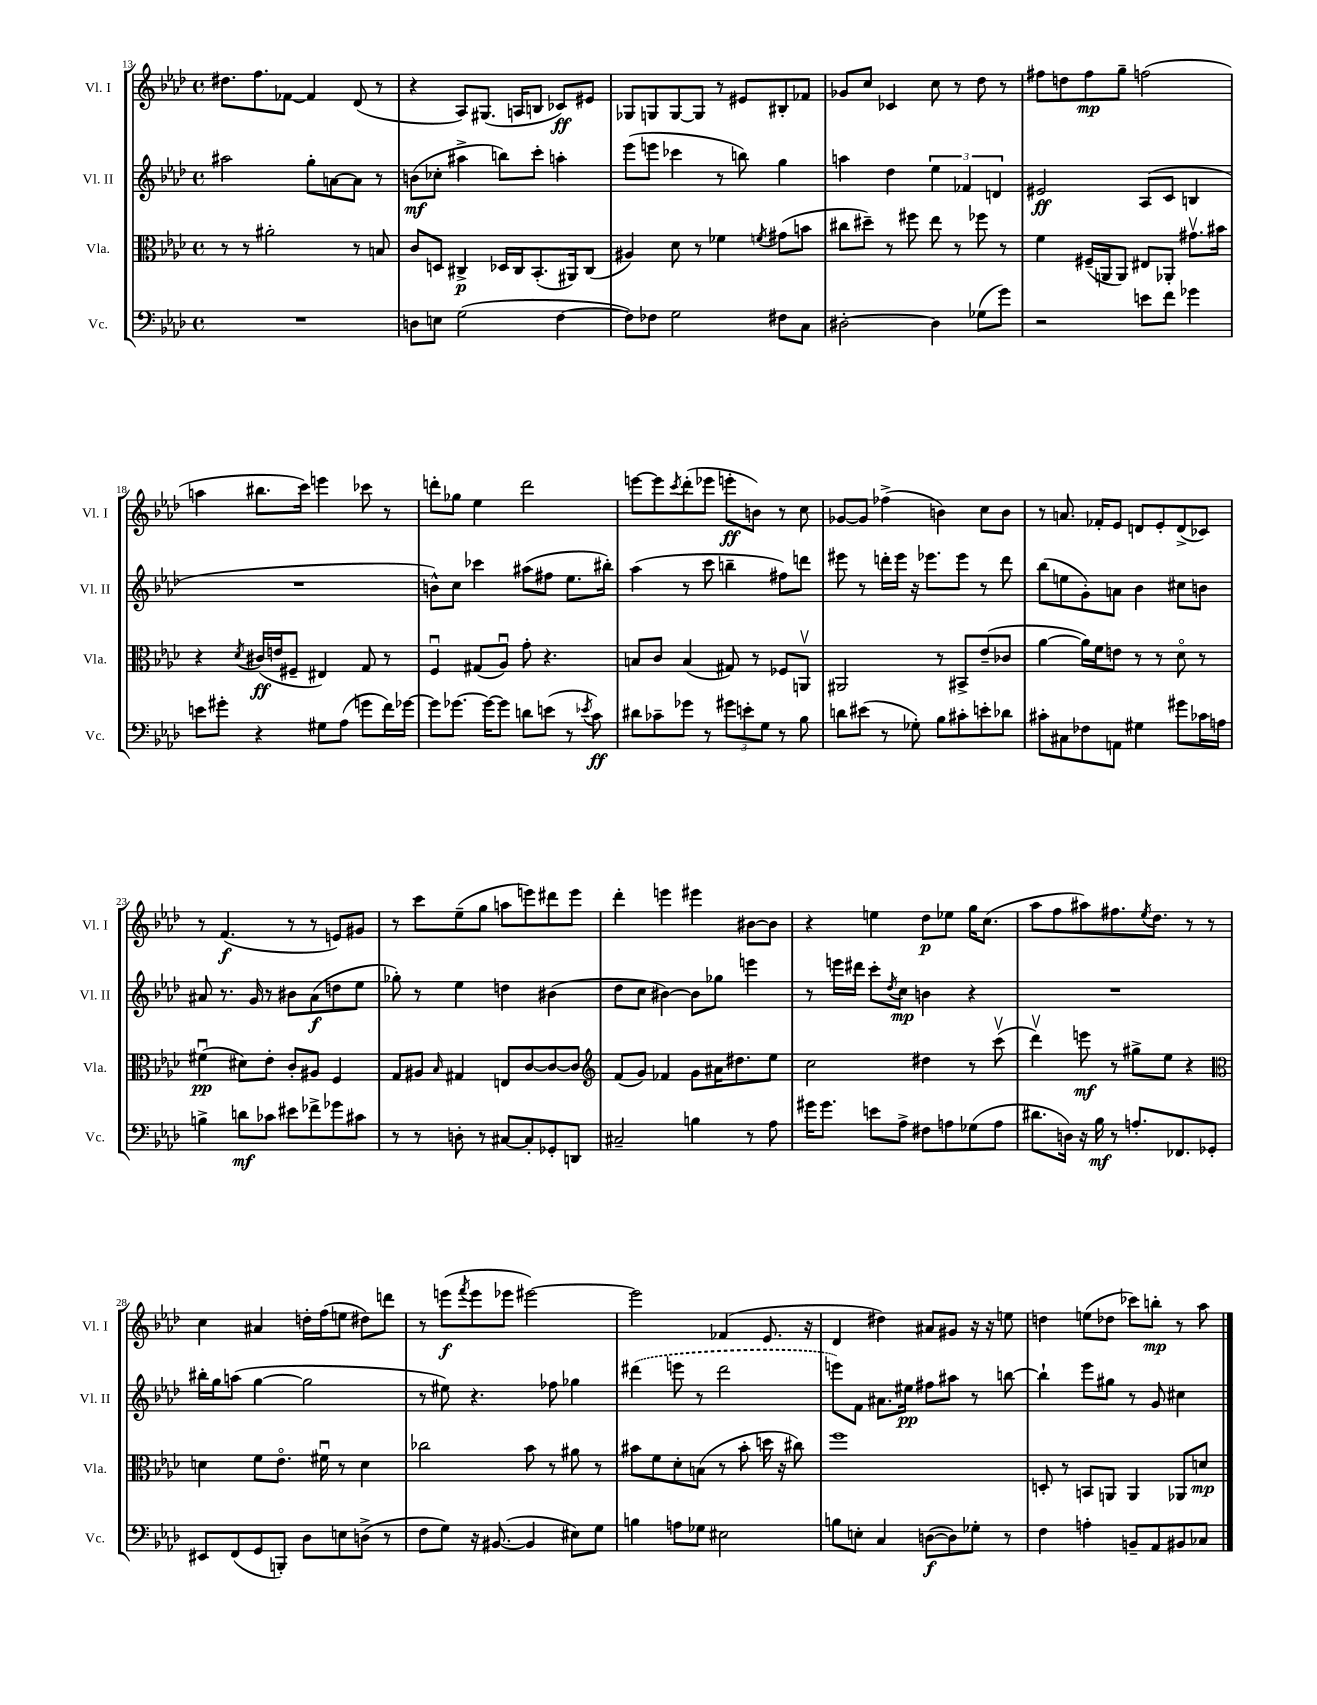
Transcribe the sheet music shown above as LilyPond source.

<<
\new StaffGroup <<
\new Staff = "s0" \with { instrumentName = "Vl. I" shortInstrumentName = "Vl. I" } {
    \clef treble \key aes \major \defaultTimeSignature \time 4/4
    dis''8. f''8. fes'8~ fes'4 des'8( r8 |
    r4 aes8) gis8.( a16 b8 ces'8\ff) eis'8 |
    ges8 g8 g8~ g8 r8 eis'8 bis8-. fes'8 |
    ges'8 c''8 ces'4 c''8 r8 des''8 r8 |
    fis''8 d''8 fis''8\mp g''8-- f''2( |
    a''4 bis''8. c'''16) e'''4 ces'''8 r8 |
    d'''8-. ges''8 ees''4 d'''2 |
    e'''8~ e'''8 \acciaccatura { c'''8 } des'''8-.( ees'''8 e'''8-.\ff b'8) r8 c''8 |
    ges'8~ ges'8 fes''4->( b'4) c''8 b'8 |
    r8 a'8. fes'16-. ees'8 d'8 ees'8-. d'8->( ces'8) |
    r8 f'4.\f( r8 r8 e'8) gis'8 |
    r8 c'''8 ees''8--( g''8 a''8 e'''8) dis'''8 e'''8 |
    des'''4-. e'''4 eis'''4 bis'8~ bis'8 |
    r4 e''4 des''8\p ees''8 g''16 c''8.( |
    aes''8 f''8 ais''8) fis''8. \acciaccatura { ees''8 } des''8. r8 r8 |
    c''4 ais'4 d''16-. f''16( e''8 dis''8) d'''8 |
    r8 e'''8\f( \acciaccatura { f'''8 } e'''8 ees'''8 eis'''2~) |
    eis'''2 fes'4( ees'8. r16 |
    des'4 dis''4) ais'8 gis'8 r16 r16 e''8 |
    d''4 e''8( des''8 ces'''8) b''8-.\mp r8 aes''8 \bar "|." |
}
\new Staff = "s1" \with { instrumentName = "Vl. II" shortInstrumentName = "Vl. II" } {
    \clef treble \key aes \major \defaultTimeSignature \time 4/4
    ais''2 g''8-. a'8~ a'8 r8 |
    b'8\mf( ces''8-. ais''4-> b''8) c'''8-. a''4-. |
    ees'''8( e'''8 ces'''4 r8 b''8) g''4 |
    a''4 des''4 \tuplet 3/2 { ees''4 fes'4 d'4 } |
    eis'2\ff aes8( c'8 b4 |
    R1 |
    b'8-^) c''8 ces'''4 ais''8( fis''8 ees''8. bis''16-.) |
    aes''4( r8 c'''8 b''4-- fis''8) d'''8 |
    eis'''8 r8 d'''16-. eis'''16 r16 ees'''8. ees'''8 r8 d'''8 |
    bes''8( e''8 g'8-.) a'8 bes'4 cis''8 b'8 |
    ais'8 r8. g'16 r8 bis'8 ais'8\f( d''8 ees''8 |
    ges''8-.) r8 ees''4 d''4 bis'4( |
    des''8 c''8 bis'4~) bis'8 ges''8 e'''4 |
    r8 e'''16 dis'''16 c'''8-. \acciaccatura { des''8 } c''8\mp b'4 r4 |
    R1 |
    bis''16-. g''16 a''8( g''4~ g''2 |
    r8 eis''8) r4. fes''8 ges''4 |
    \once \slurDashed dis'''4( e'''8 r8 dis'''2 |
    e'''8) f'8 ais'8. eis''16\pp fis''8 ais''8 r8 b''8~ |
    b''4-! ees'''8 gis''8 r8 g'8 cis''4 \bar "|." |
}
\new Staff = "s2" \with { instrumentName = "Vla." shortInstrumentName = "Vla." } {
    \clef alto \key aes \major \defaultTimeSignature \time 4/4
    r8 r8 ais'2-. r8 b8 |
    c'8 d8 cis4->\p des16 cis16 bes,8.-.( ais,16) cis8( |
    ais4) des'8 r8 fes'4 \acciaccatura { f'8 } gis'8( b'8 |
    cis''8 dis''8--) r8 fis''8 ees''8 r8 fes''8 r8 |
    f'4 fis16--( a,16 a,8) eis8 aes,8-. gis'8.\upbow bis'16 |
    r4 \acciaccatura { des'8 } cis'16\ff( e'16 fis8-- eis4) g8 r8 |
    f4\downbow gis8( aes8\downbow) g'8-. r4. |
    b8 c'8 b4( gis8) r8 fes8 a,8\upbow |
    ais,2 r8 bis,8-> ees'8--( ces'8 |
    aes'4~ aes'16) f'16 e'8 r8 r8 des'8\flageolet r8 |
    fis'4\downbow\pp( dis'8) ees'8-. c'8-. ais8 f4 |
    g8 ais8 \grace { bes16 } gis4 e8 c'8~ c'8~ c'8 |
    \clef treble f'8( g'8) fes'4 g'8 ais'16 dis''8. ees''8 |
    c''2 dis''4 r8 c'''8\upbow( |
    des'''4\upbow) e'''8\mf r8 gis''8-> ees''8 r4 |
    \clef alto d'4 f'8 ees'8.\flageolet fis'16\downbow r8 d'4 |
    ces''2 bes'8 r8 ais'8 r8 |
    bis'8 f'8 des'8-. b8( r8 bis'8-. d''16 r16 cis''8) |
    f''1 |
    d8-. r8 b,8 a,8 a,4 aes,8 d'8\mp \bar "|." |
}
\new Staff = "s3" \with { instrumentName = "Vc." shortInstrumentName = "Vc." } {
    \clef bass \key aes \major \defaultTimeSignature \time 4/4
    R1 |
    d8 e8 g2( f4~ |
    f8) fes8 g2 fis8 c8 |
    dis2~-. dis4 ges8( g'8) |
    r2 e'8 f'8 ges'4 |
    e'8 gis'8-. r4 gis8 aes8( g'8 f'16) ges'16~ |
    ges'8 ges'8.~ ges'16~ ges'8 d'8 e'8( r8 \acciaccatura { ees'8 } c'8\ff) |
    dis'8 ces'8-- ges'8 r8 \tuplet 3/2 { gis'8 e'8-. g8 } r8 bes8 |
    d'8 eis'8( r8 ges8-.) bes8 cis'8-. e'8-. des'8 |
    cis'8-. cis8 fes8 a,8 gis4 gis'8 ces'16 a16 |
    b4-> d'8\mf ces'8 eis'8 fes'8-> ges'8 cis'8 |
    r8 r8 d8-. r8 cis8~ cis8-. ges,8-. d,8 |
    cis2-- b4 r8 aes8 |
    gis'16 gis'8. e'8 aes8-> fis8 a8 ges8( a8 |
    dis'8. d16) r16 bes16\mf r8 a8.-. fes,8. ges,8-. |
    eis,8 f,8( g,8 b,,8-.) des8 e8 d8->( r8 |
    f8 g8) r16 bis,8.~( bis,4 eis8) g8 |
    b4 a8 ges8 eis2 |
    b8 e8-. c4 d8~\f( d8) ges8-. r8 |
    f4 a4-. b,8-- aes,8 bis,8 ces8 \bar "|." |
}
>>
>>
\layout { \context { \Score currentBarNumber = #13 } }
